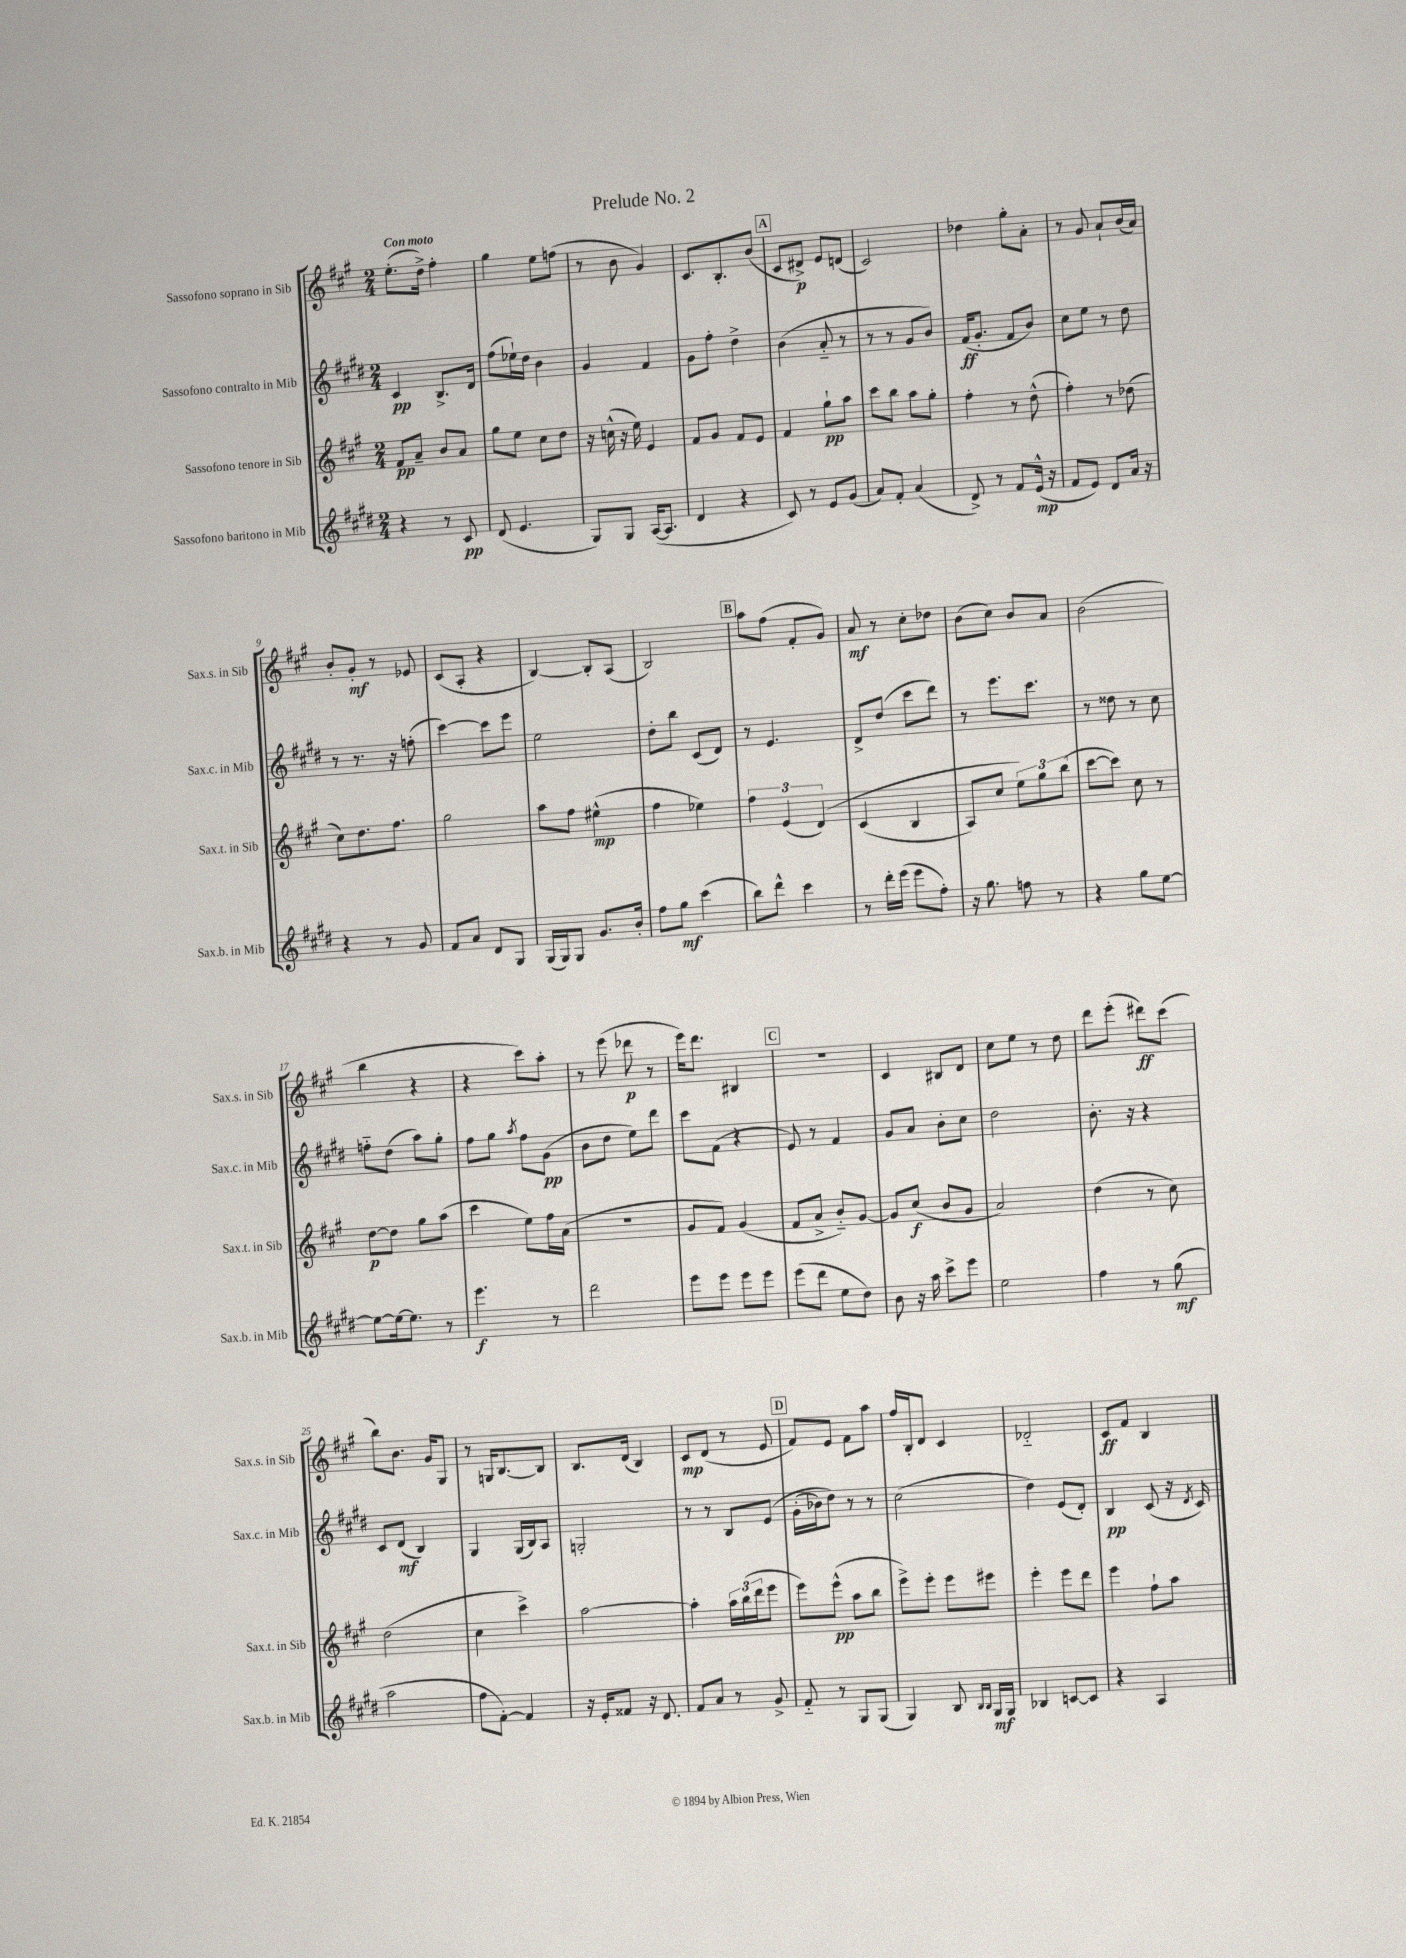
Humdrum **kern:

**kern	**kern	**kern	**kern
*staff4	*staff3	*staff2	*staff1
*clefG2	*clefG2	*clefG2	*clefG2
*k[f#c#g#d#]	*k[f#c#g#]	*k[f#c#g#d#]	*k[f#c#g#]
*M2/4	*M2/4	*M2/4	*M2/4
4r	8f#	4c#	(8.ee'
.	8a~	.	.
.	.	.	16dd^)
8r	8b	8.B^	4ff#'
8c#	8a	.	.
.	.	16d#	.
=	=	=	=
(8d#	8gg#	(8ff#	4gg#
4.e	8ee	16ee-`)	.
.	.	16dd#	.
.	8cc#	4b	8ee
.	8dd	.	(8ff
=	=	=	=
8G#)	16r	4g#	8r
.	(16cc^^	.	.
8G#	16r	.	8b
.	16ee)	.	.
([16A	4e	4f#	4g#)
8.A]	.	.	.
=	=	=	=
4d#	8f#	8g#	8.c#
.	8g#	8ff#'	.
.	.	.	8.B'
4r	8f#	4dd#^	.
.	8e	.	(8b
=	=	=	=
8c#)	4f#	(4b	8c#
8r	.	.	8d#^)
8e	8gg#`	8a'~	8e
(8g#	8aa	8r	(8d
=	=	=	=
8a)	8ccc#	8r	2c#)
8f#'	8bb	8r	.
(4a	8aa	8g#	.
.	8gg#'	8b)	.
=	=	=	=
8d#^)	4ff#'	(16f#	4dd-
.	.	8.g#'	.
8r	.	.	.
8f#	8r	8f#	8gg#'
(16e^^	(8dd^^	8b)	8a'
16r	.	.	.
=	=	=	=
8f#	4ff#')	8cc#	8r
8e)	.	8ee	8g#
8d#	8r	8r	8a`
16a	(8dd-	8dd#	(16b
16r	.	.	16a)
=	=	=	=
4r	8cc#)	8r	8b'
.	8.dd	8.r	8g#'
8r	.	.	8r
.	8.ff#	16r	.
8g#	.	(8ff'	8e-
=	=	=	=
8f#	2gg#	[4ccc#)	(8c#
8a	.	.	8A'
8d#	.	8ccc#]	4r
8G#	.	8eee	.
=	=	=	=
(16G#	8aa	2ee	[4B)
16G#)	.	.	.
8G#	8ff#	.	.
8.g#	(4ee#^^	.	8B']
.	.	.	(8A
16b'	.	.	.
=	=	=	=
8ff#	4ff#	8dd#'	2B)
8gg#	.	8bb	.
(4ccc#	4ee-)	(8c#	.
.	.	8d#)	.
=	=	=	=
8bb)	6ff#	8r	8aa
8ddd#^^	.	4.e	(8ff#
.	(6e	.	.
4ccc#	.	.	8f#'
.	&(6d)	.	.
.	.	.	8g#)
=	=	=	=
8r	(4c#	8d#^	8a
16ddd#'	.	(8dd#	8r
(16eee	.	.	.
8eee	4B	8ccc#	8cc#'
8ff#')	.	8ddd#)	8dd-
=	=	=	=
16r	8A)	8r	(8b
8.gg#	.	.	.
.	8cc#	8.eee	8cc#)
8ff	12ee&)	.	8b
.	.	8.ccc#	.
.	12gg#	.	.
8r	.	.	8a
.	(12bb	.	.
=	=	=	=
4r	[8ccc#	8r	(2b
.	8ccc#])	8dd##	.
8gg#	8cc#	8r	.
[8ee	8r	8cc#	.
=	=	=	=
8ee_	[8dd	8ff'~	4bb
16ee_	8dd]	(8dd#	.
8.ee]	.	.	.
.	8gg#	8aa)	4r
8r	(8aa	8gg#'	.
=	=	=	=
4.eee	4ccc#	8ff#	4r
.	.	8gg#	.
.	.	8qaa	.
.	8ee)	8ff#	8ccc#)
8r	16ff#	(8g#	8aa'
.	(16a	.	.
=	=	=	=
2ddd#	2r	8b	8r
.	.	8dd#	(8eee
.	.	8ee)	8ddd-
.	.	8ddd#	8r
=	=	=	=
8eee	8g#	8ccc#	16eee)
.	.	.	8.ddd
8eee	8f#)	(8f#	.
8eee	(4g#	4r	4B#
8eee	.	.	.
=	=	=	=
(8eee	8f#	8e)	2r
8ddd#	8a^	8r	.
8ee	8b'~)	4f#	.
8dd#)	[8g#	.	.
=	=	=	=
8b	8g#]	8g#	4c#
16r	(8cc#	8a	.
16aa	.	.	.
8ccc#^	8b	8b'	8B#
8eee	8g#	8cc#	8d
=	=	=	=
2ee	2a)	2dd#	8cc#
.	.	.	8ee
.	.	.	8r
.	.	.	8dd
=	=	=	=
4ff#	(4dd	8.b'	8ddd
.	.	.	(8eee'
.	.	16r	.
8r	8r	4r	8ddd#)
(8gg#	8cc#)	.	(8ccc#
=	=	=	=
2aa	(2dd	8c#	8bb)
.	.	(8d#	8.b
.	.	4B)	.
.	.	.	16g#
.	.	.	8G#
=	=	=	=
8ff#	4cc#	4G#	8r
[8f#')	.	.	16G
.	.	.	[8.B
4f#]	4ccc#^)	(16G#	.
.	.	16B)	.
.	.	8A	8B]
=	=	=	=
16r	[2aa	2G'	8.B
16e'	.	.	.
8f##	.	.	.
.	.	.	(16d
16r	.	.	4B)
8.d#	.	.	.
=	=	=	=
8f#	4aa']	8r	8c#
8a	.	8r	(8d
8r	24aa	8B	8r
.	(24bb	.	.
.	24ddd	.	.
8g#^	8eee	&(8e	8e
=	=	=	=
8f#'~	8eee)	(16g#'	8f#)
.	.	16b-)	.
8r	(8eee^^	8dd#&)	8e
8G#	8aa	8r	8f#
(8G#	8bb	8r	8aa
=	=	=	=
4G#)	8eee^)	(2cc#	16ff#
.	.	.	16B'
.	8eee'	.	8d
8B	8eee	.	4c#
16qqB	.	.	.
16qqB	.	.	.
16G#	8eee#	.	.
16G#	.	.	.
=	=	=	=
4B-	4eee'	4dd#)	2d-'~
[8c	8eee	(8e	.
8c]	8ddd	8d#')	.
=	=	=	=
4r	4eee	4B	8c#
.	.	.	8f#
4A	8ff#`	(8c#	4B
.	8aa	16r	.
.	.	8qd#	.
.	.	16c#)	.
==	==	==	==
*-	*-	*-	*-
